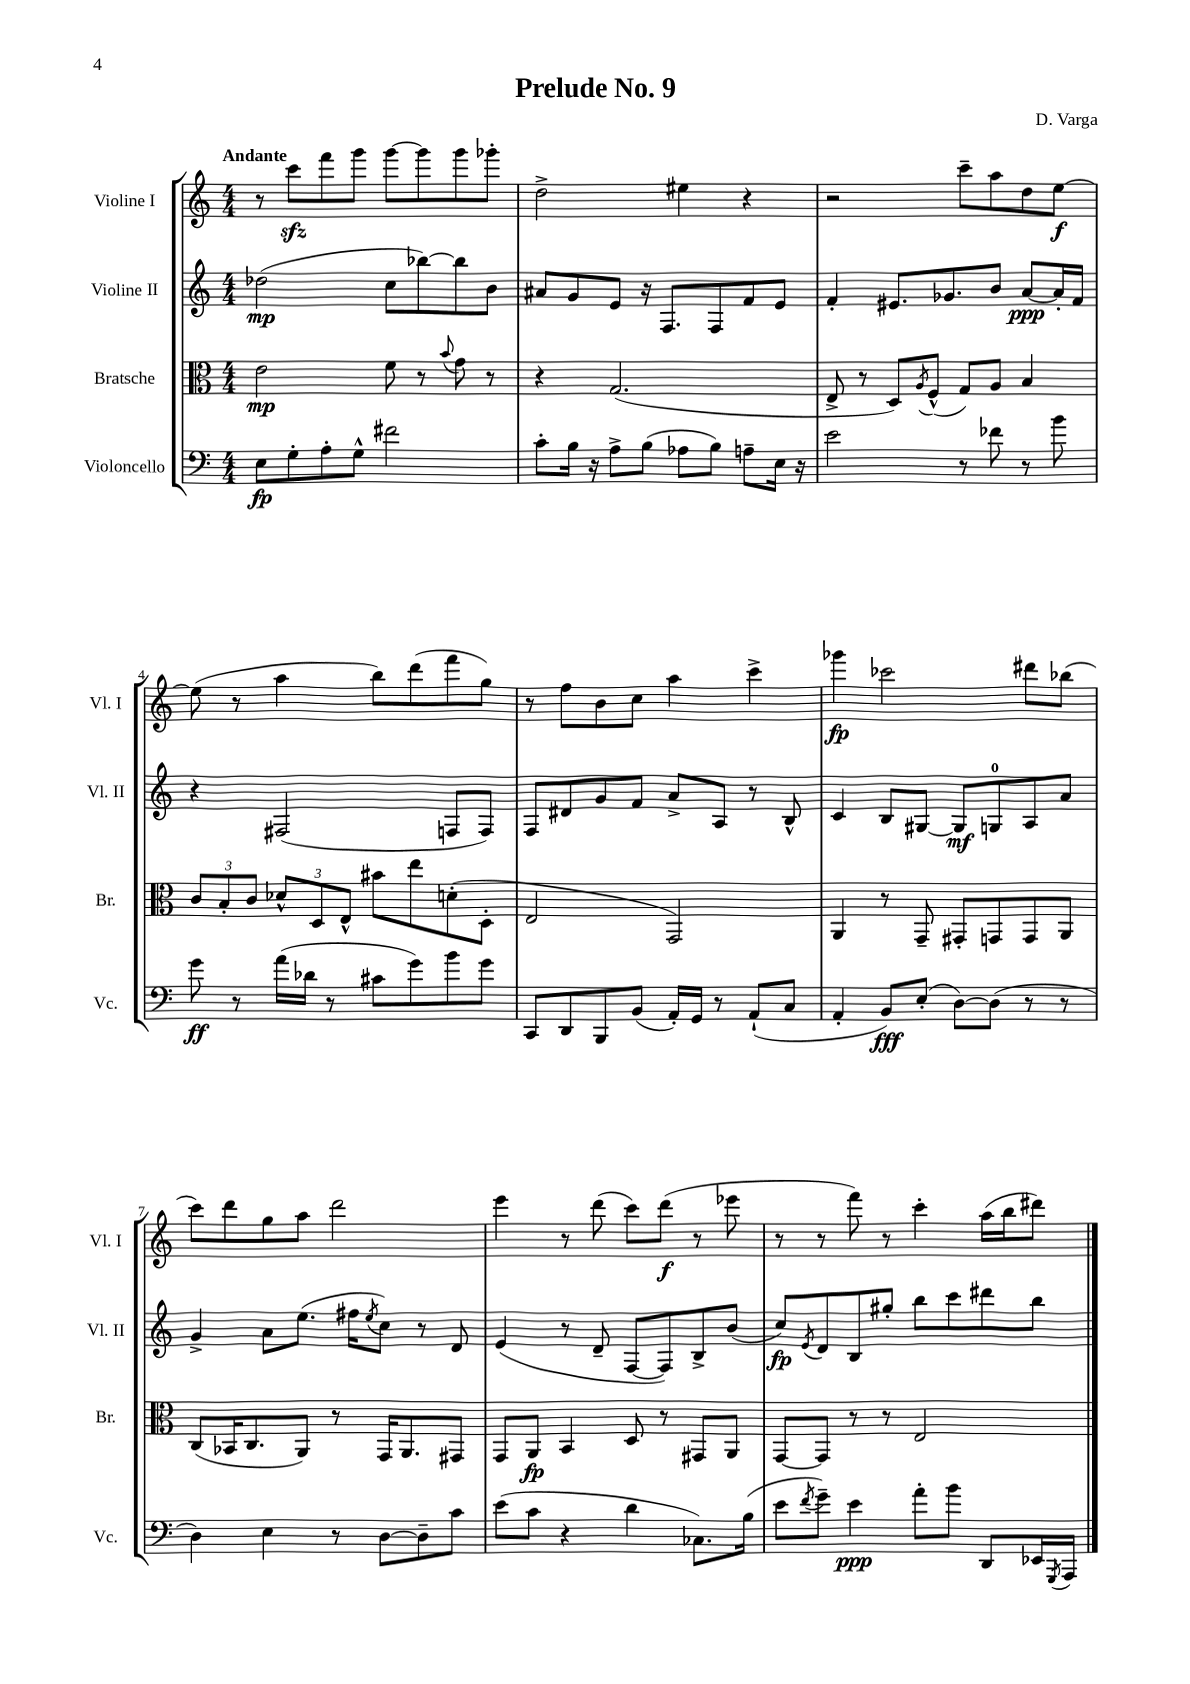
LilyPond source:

\header { title = "Prelude No. 9" composer = "D. Varga" }
<<
\new StaffGroup <<
\new Staff = "s0" \with { instrumentName = "Violine I" shortInstrumentName = "Vl. I" } {
    \clef treble \key c \major \numericTimeSignature \time 4/4 \tempo "Andante"
    r8 c'''8\sfz f'''8 g'''8 g'''8~ g'''8 g'''8 ges'''8-. |
    d''2-> eis''4 r4 |
    r2 c'''8-- a''8 d''8 e''8~\f |
    e''8( r8 a''4 b''8) d'''8( f'''8 g''8) |
    r8 f''8 b'8 c''8 a''4 c'''4-> |
    ges'''4\fp ces'''2 dis'''8 bes''8( |
    c'''8) d'''8 g''8 a''8 d'''2 |
    e'''4 r8 d'''8( c'''8) d'''8\f( r8 ees'''8 |
    r8 r8 f'''8) r8 c'''4-. a''16( b''16 dis'''8) \bar "|." |
}
\new Staff = "s1" \with { instrumentName = "Violine II" shortInstrumentName = "Vl. II" } {
    \clef treble \key c \major \numericTimeSignature \time 4/4
    des''2\mp( c''8 bes''8~) bes''8 b'8 |
    ais'8 g'8 e'8 r16 f8. f8 f'8 e'8 |
    f'4-. eis'8. ges'8. b'8 a'8~\ppp a'16-. f'16 |
    r4 fis2( f8 f8) |
    f8 dis'8 g'8 f'8 a'8-> a8 r8 b8-^ |
    c'4 b8 gis8~ gis8\mf g8-0 a8 a'8 |
    g'4-> a'8 e''8.( fis''16 \acciaccatura { e''8 } c''8) r8 d'8 |
    e'4( r8 d'8-- f8~ f8) b8-> b'8( |
    c''8\fp) \acciaccatura { e'8 } d'8 b8 gis''8-. b''8 c'''8 dis'''8 b''8 \bar "|." |
}
\new Staff = "s2" \with { instrumentName = "Bratsche" shortInstrumentName = "Br." } {
    \clef alto \key c \major \numericTimeSignature \time 4/4
    e'2\mp f'8 r8 \appoggiatura { b'8 } g'8 r8 |
    r4 g2.( |
    e8-> r8 d8) \acciaccatura { a8 } f8-^( g8) a8 b4 |
    \tuplet 3/2 { c'8 b8-. c'8 } \tuplet 3/2 { des'8-^ d8 e8-^ } bis'8 e''8 d'8-.( d8-. |
    e2 g,2) |
    a,4 r8 g,8-- gis,8-. g,8 g,8 a,8 |
    c8( bes,16 c8. a,8) r8 g,16 a,8. gis,8 |
    g,8 a,8\fp b,4 d8 r8 gis,8 a,8 |
    g,8~ g,8 r8 r8 e2 \bar "|." |
}
\new Staff = "s3" \with { instrumentName = "Violoncello" shortInstrumentName = "Vc." } {
    \clef bass \key c \major \numericTimeSignature \time 4/4
    e8\fp g8-. a8-. g8-^ fis'2 |
    c'8-. b16 r16 a8-> b8( aes8 b8) a8-- e16 r16 |
    e'2 r8 fes'8 r8 b'8 |
    g'8\ff r8 a'16( des'16 r8 cis'8 g'8) b'8 g'8 |
    c,8 d,8 b,,8 b,8( a,16-.) g,16 r8 a,8-!( c8 |
    a,4-. b,8\fff) e8-.( d8~) d8( r8 r8 |
    d4) e4 r8 d8~ d8-- c'8 |
    e'8( c'8 r4 d'4 ces8.) b16( |
    e'8 \acciaccatura { f'8 } g'8--) e'4\ppp a'8-. b'8 d,8 ees,16 \acciaccatura { g,,8 } a,,16 \bar "|." |
}
>>
>>
